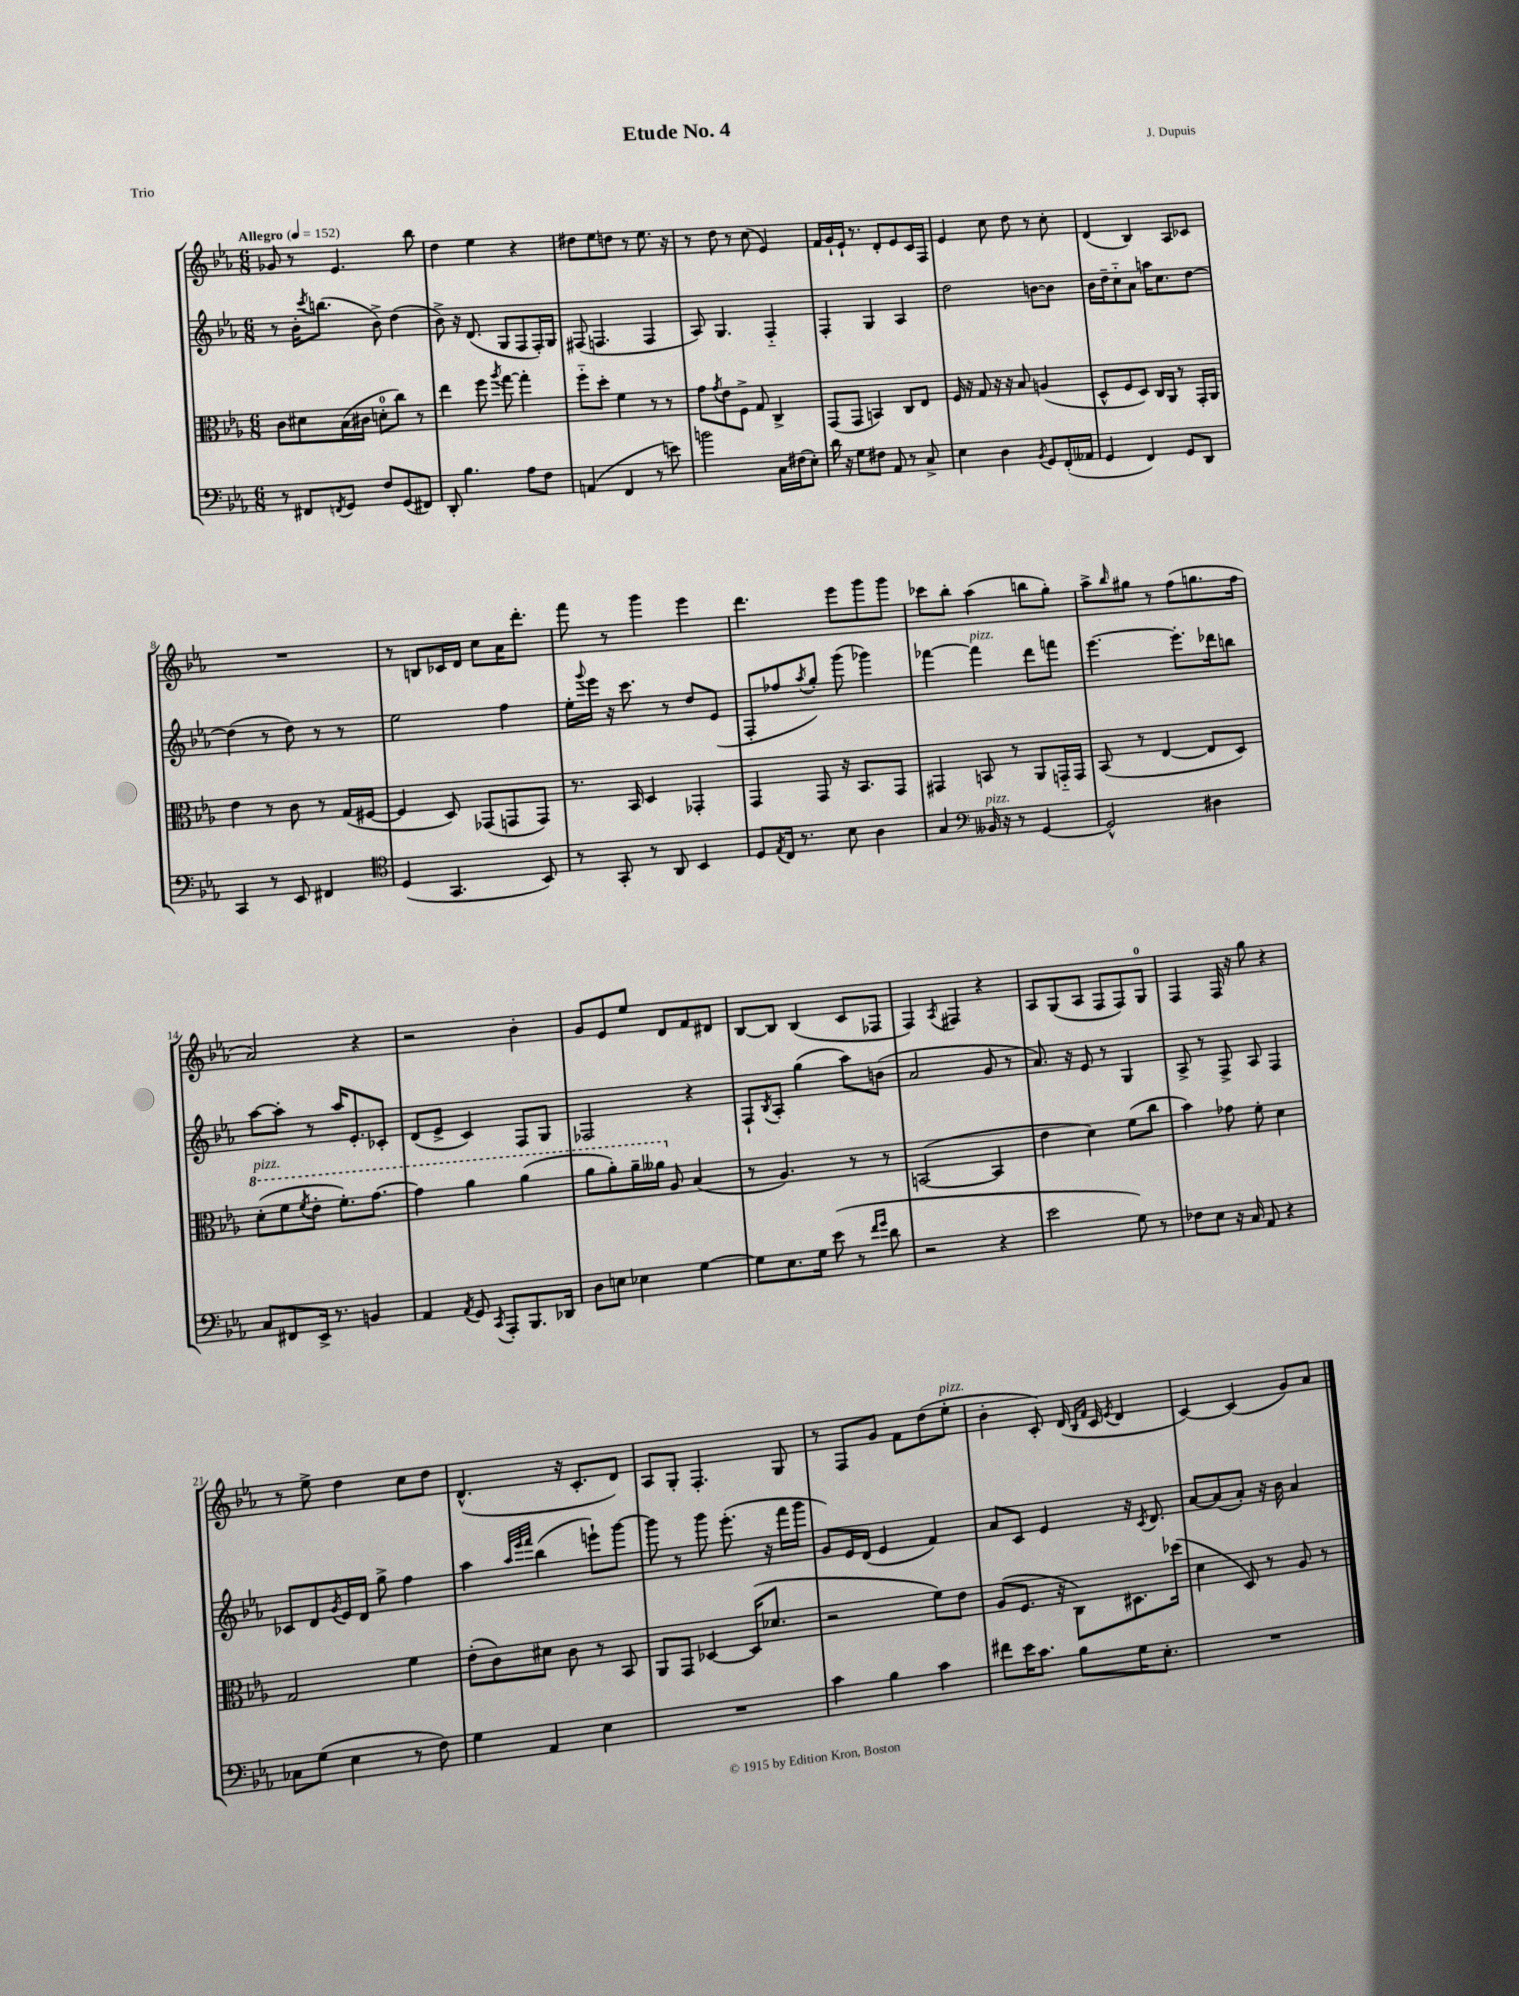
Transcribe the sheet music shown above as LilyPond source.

\header { title = "Etude No. 4" composer = "J. Dupuis" piece = "Trio" }
<<
\new StaffGroup <<
\new Staff = "s0" {
    \clef treble \key ees \major \numericTimeSignature \time 6/8 \tempo "Allegro" 4 = 152
    ges'8 r8 ees'4. bes''8 |
    d''4 ees''4 r4 |
    dis''8 ees''8 d''8 r8 ees''8. r16 |
    r8 d''8 r8 c''8( ees'4) |
    f'16 g'16-! ees'16-! r8. d'8-. ees'8 c'16 f16 |
    ees'4 c''8 d''8 r8 c''8-. |
    d'4( bes4) aes8 ces'8 |
    R2. |
    r8 b8 ces'16 d'16 c''8 aes'16 d'''8.-. |
    f'''8 r8 g'''4 ees'''4 |
    d'''4. ees'''8 g'''8 g'''8 |
    ces'''8 bes''8-. aes''4( b''8 g''8-.) |
    aes''8-> \grace { bes''16 } gis''8 r8 f''8( g''8. f''16 |
    aes'2) r4 |
    r2 bes'4-. |
    g'8 ees'8 ees''8 d'8 f'8 dis'8 |
    bes8~ bes8 bes4( c'8 fes8 |
    f4) \acciaccatura { aes8 } fis4 r4 |
    aes8 g8( aes8 f8 f8) g8-0 |
    f4 f16 r16 g''8 r4 |
    r8 ees''8-> d''4 c''8 d''8 |
    d'4.-^( r16 c'8.-. d'8) |
    aes8 g8-. f4.-. g8 |
    r8 f8 g'8 f'8 d''8( ees''8-.^\markup { \italic "pizz." } |
    bes'4-. c'8-.) d'16( \grace { bes16 f'16 } c'16 \acciaccatura { ees'8 } d'4 |
    c'4~) c'4( g'8) aes'8 \bar "|." |
}
\new Staff = "s1" {
    \clef treble \key ees \major \numericTimeSignature \time 6/8
    r8 bes'16-. \acciaccatura { c'''8 } b''8.( bes'8->) d''4( |
    bes'8->) r16 d'8.( g8 f8 f16-.) g16 |
    fis8( f4. f4 |
    aes8) g4. f4-_ |
    f4-. g4 aes4 |
    d''2 b'8~ b'8 |
    bes'16 d''16-- c''8-_ aes'8 a''16 c''8. d''8~ |
    d''4( r8 d''8) r8 r8 |
    ees''2 f''4 |
    ees''16-. \appoggiatura { g'''8 } ees'''16 r16 c'''8. r8 d''8 ees'8( |
    f8-. fes''8 \acciaccatura { aes''8 } g''8-.) g'''8( ges'''4) |
    fes'''4~ fes'''4^\markup { \italic "pizz." } d'''8 f'''8 |
    ees'''4.~ ees'''8.-. des'''16 b''8 |
    aes''8~ aes''8-. r8 aes''16 ees'8.-. ces'8-. |
    d'8( ees'8-> c'4) f8 g8 |
    fes2 r4 |
    f8-! \acciaccatura { bes8 } aes8-. g''4( aes''8) b'8( |
    aes'2 g'8 r8 |
    aes'8.) r16 ees'8 r8 g4 |
    aes8-> r8 f8-> aes8 f4 |
    ces'8 d'8 \acciaccatura { g'8 } ees'16 d'16 g''8-> f''4 |
    aes''4 \grace { aes''32 ees'''32 f'''32 } bes''4( e'''8-!) g'''8~ |
    g'''8 r8 g'''8 ees'''8.-.( r16 f'''16 g'''16 |
    g'8) ees'16 d'16( ees'4 f'4) |
    aes'8 c'8 ees'4 r16 \acciaccatura { c'8 } d'8. |
    aes'8~ aes'8( aes'8-.) r16 bes'16 aes'4 \bar "|." |
}
\new Staff = "s2" {
    \clef alto \key ees \major \numericTimeSignature \time 6/8
    c'8 dis'8 bes16( cis'16 d'8-0-. c''8) r8 |
    ees''4 f''8 \acciaccatura { aes''8 } g''8~ g''4-. |
    f''8-_ d''8-. f'4 r8 r8 |
    g'8 \acciaccatura { g'8 } ees'8 f8-> g8 c4-> |
    g,8( g,8 b,4) c8 ees8 |
    f16 r16 g8 r16 r16 bes8 a4( |
    d8-^ f8 d8) c16 aes,16 r8 g,16-. aes,16 |
    ees'4 r8 c'8 r8 g16( fis16~ |
    fis4 d8) ges,8( g,8 g,8) |
    r8. bes,16 d4 ges,4-. |
    g,4 g,8 r16 bes,8. g,8 |
    gis,4 b,8 r8 aes,8 g,16-_ g,16 |
    bes,8( r8 ees4~ ees8 d8) |
    \ottava #1 d''8-.^\markup { \italic "pizz." }( f''8 \acciaccatura { f''8 } ees''8-. f''8.-.) g''8.~ |
    g''4 aes''4 aes''4( |
    aes''8 aes''8-.) aes''16-- aeses''16 \ottava #0 aes8 bes4( |
    r8 aes4.) r8 r8 |
    b,2~( b,4 |
    ees'4 d'4) f'8( c''8 |
    bes'4) ges'8 f'8-. d'4 |
    g2 f'4 |
    ees'8-.( c'8) dis'8 c'8 r8 bes,8 |
    aes,8 g,8 des4~ des16( des'8. |
    r2 f'8) ees'8 |
    aes8( f8. r16 c8) dis8. des''16( |
    d'4 d8) r8 aes8 r8 \bar "|." |
}
\new Staff = "s3" {
    \clef bass \key ees \major \numericTimeSignature \time 6/8
    r8 fis,8 \acciaccatura { f,8 } g,8 f8 g,8( fis,8) |
    d,8-. bes4. aes8 f8 |
    a,4( f,4 r8 e'8) |
    b'2 c16 fis16( ees8-.) |
    d'16 r16 g8 fis8 aes,8 r8 c8-> |
    ees4 d4 \acciaccatura { bes,8 } g,8 f,16-.( aeses,16 |
    g,4 f,4) g,8 d,8 |
    c,4 r8 ees,8 fis,4 |
    \clef tenor d4( g,4. bes,8) |
    r8 g,8-. r8 aes,8 bes,4 |
    d8 \acciaccatura { ees8 } c16 r8. bes8 aes4 |
    g4 \clef bass beses,16^\markup { \italic "pizz." } r16 r8 g,4~ |
    g,2-^ dis4 |
    c8 fis,8 ees,16-> r8. b,4 |
    aes,4 \acciaccatura { aes,8 } g,8 \acciaccatura { c,8 } aes,,8-. bes,,8. des,16 |
    d8 e8 ees4 g4~ |
    g8 ees8. g16 ees'8( r8 \grace { f'16 g'16 } d'8 |
    r2 r4 |
    ees'2 g8) r8 |
    fes8 ees8 r16 c16 aes,8 r4 |
    ces8 g8( ees4 r8 f8) |
    g4 aes,4 ees4 |
    R2. |
    c'4 bes4 c'4 |
    fis'8 ees'16 c'8. bes8 g16 ees8.-. |
    R2. \bar "|." |
}
>>
>>
